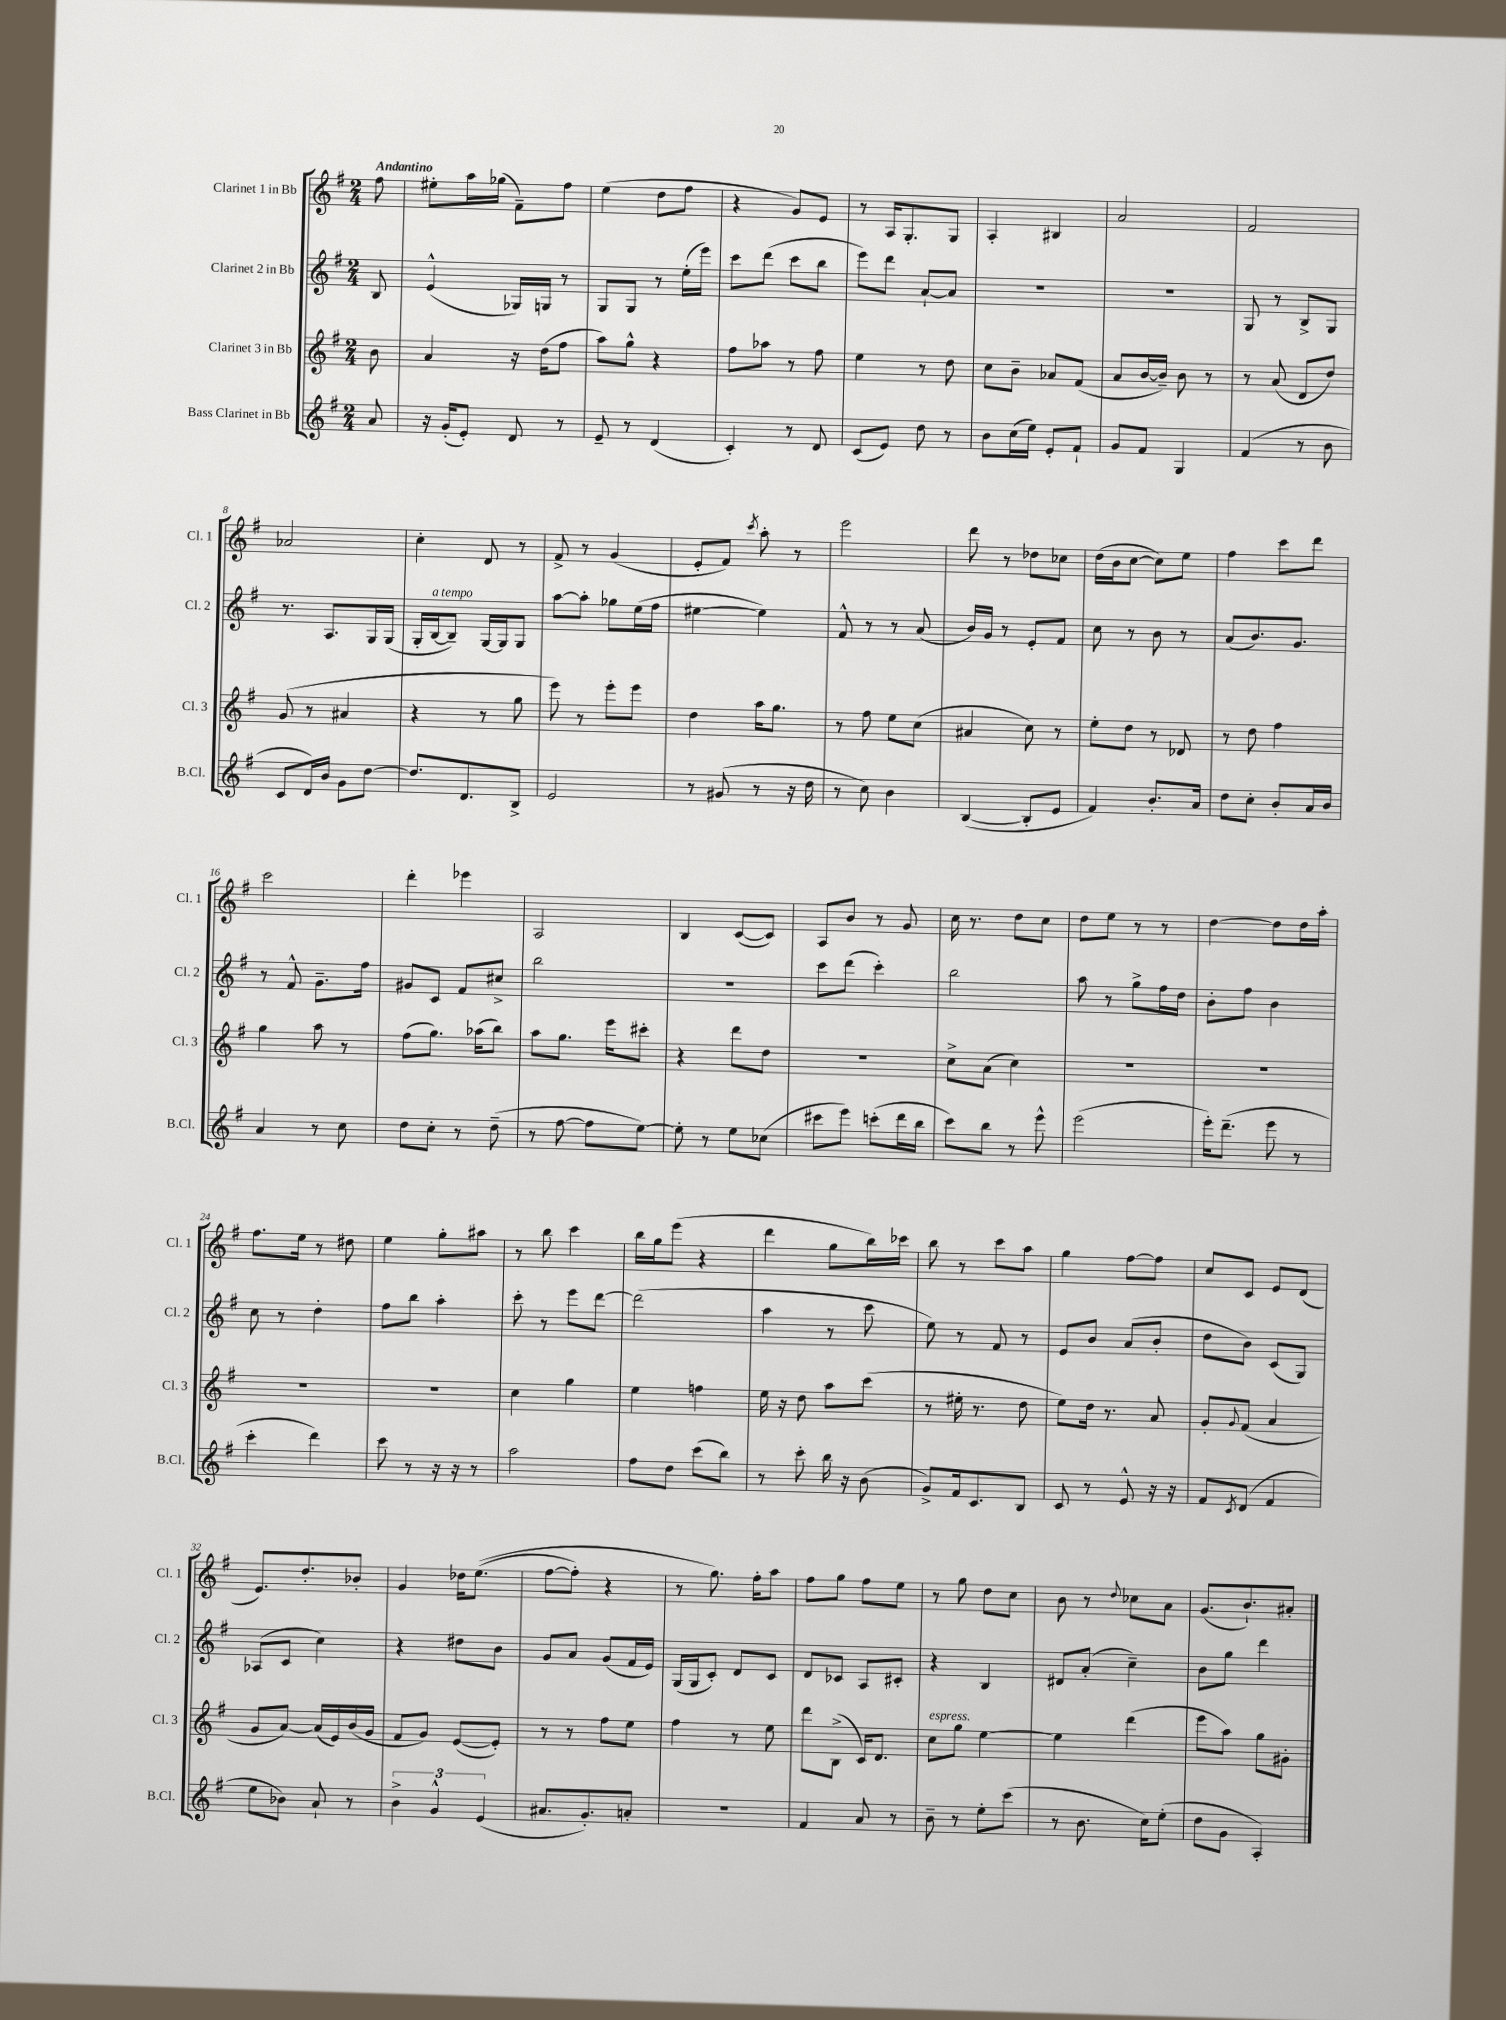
<<
\new StaffGroup <<
\new Staff = "s0" \with { instrumentName = "Clarinet 1 in Bb" shortInstrumentName = "Cl. 1" } {
    \clef treble \key g \major \numericTimeSignature \time 2/4 \partial 8 \tempo "Andantino"
    fis''8 |
    eis''8-. a''16 ges''16( fis'8--) fis''8 |
    e''4( d''8 fis''8 |
    r4 g'8) e'8 |
    r8 a16 g8.-. g8 |
    a4-. bis4 |
    a'2 |
    fis'2 |
    aes'2 |
    c''4-. d'8 r8 |
    fis'8-> r8 g'4( |
    e'8-. fis'8) \acciaccatura { c'''8 } a''8-. r8 |
    e'''2 |
    d'''8 r8 des''8 ces''8 |
    d''16( b'16 c''8~ c''8) e''8 |
    fis''4 c'''8 d'''8 |
    c'''2 |
    d'''4-. ees'''4 |
    a2 |
    b4 c'8~( c'8) |
    a8 b'8 r8 g'8 |
    c''16 r8. d''8 c''8 |
    d''8 e''8 r8 r8 |
    d''4~ d''8 d''16 a''16-. |
    fis''8. e''16 r8 dis''8 |
    e''4 g''8-. ais''8 |
    r8 b''8 c'''4 |
    b''16 g''16 e'''8( r4 |
    d'''4 g''8 b''16) ces'''16 |
    b''8 r8 c'''8 a''8 |
    g''4 fis''8~ fis''8 |
    c''8 c'8 e'8 d'8( |
    e'8.) d''8.-. bes'8-. |
    g'4 des''16 e''8.(\( |
    fis''8~ fis''8-.) r4 |
    r8 g''8.\) fis''16-. a''8 |
    fis''8 g''8 fis''8 e''8 |
    r8 g''8 d''8 c''8 |
    b'8 r8 \appoggiatura { d''8 } ces''8 a'8 |
    g'8.( b'8.-!) ais'8-. \bar "|." |
}
\new Staff = "s1" \with { instrumentName = "Clarinet 2 in Bb" shortInstrumentName = "Cl. 2" } {
    \clef treble \key g \major \numericTimeSignature \time 2/4 \partial 8
    b8 |
    e'4-^( ges16) g16 r8 |
    g8 g8 r8 e''16-.( e'''16) |
    c'''8 d'''8( c'''8 b''8 |
    e'''8) d'''8 a'8~-! a'8 |
    R2 |
    R2 |
    g8 r8 b8-> g8 |
    r8. a8. g16 g16( |
    g16-. b16~^\markup { \italic "a tempo" } b8--) g16~ g16 g8 |
    a''8~ a''8-. ges''8 e''16( fis''16 |
    eis''4~ eis''4) |
    fis'8-^ r8 r8 a'8( |
    b'16) g'16 r8 e'8-. fis'8 |
    c''8 r8 b'8 r8 |
    a'8( b'8.) g'8. |
    r8 fis'8-^ g'8.-- fis''16 |
    gis'8 c'8 fis'8 cis''8-> |
    b''2 |
    R2 |
    c'''8 d'''8( c'''4-.) |
    b''2 |
    a''8 r8 g''8-> fis''16 d''16 |
    b'8-. fis''8 b'4 |
    c''8 r8 d''4-. |
    fis''8 b''8 a''4-. |
    c'''8-. r8 e'''8 d'''8~ |
    d'''2( |
    a''4 r8 c'''8 |
    e''8) r8 fis'8 r8 |
    e'8 b'8 a'8( b'8-. |
    d''8 b'8) c'8( g8) |
    aes8( c'8 c''4) |
    r4 dis''8 b'8 |
    g'8 a'8 g'8( fis'16 e'16) |
    g16( g16 c'8-.) d'8 c'8 |
    d'8 ces'8 a8 cis'8-. |
    r4 b4 |
    dis'8 a'8-.( c''4--) |
    b'8 g''8 d'''4 \bar "|." |
}
\new Staff = "s2" \with { instrumentName = "Clarinet 3 in Bb" shortInstrumentName = "Cl. 3" } {
    \clef treble \key g \major \numericTimeSignature \time 2/4 \partial 8
    b'8 |
    a'4 r16 d''16( fis''8 |
    a''8) g''8-^ r4 |
    fis''8 aes''8 r8 fis''8 |
    e''4 r8 d''8 |
    c''8 b'8-- aes'8 fis'8( |
    a'8 b'16~ b'16--) b'8 r8 |
    r8 a'8( d'8 d''8) |
    g'8( r8 ais'4 |
    r4 r8 g''8 |
    e'''8) r8 e'''8-. e'''8 |
    d''4 a''16 g''8. |
    r8 fis''8 e''8 c''8( |
    ais'4 c''8) r8 |
    e''8-. d''8 r8 des'8 |
    r8 d''8 fis''4 |
    g''4 a''8 r8 |
    fis''8( g''8.) aes''16( b''8) |
    a''8 g''8. e'''16 cis'''8-. |
    r4 d'''8 d''8 |
    R2 |
    c''8-> a'8( c''4) |
    R2 |
    R2 |
    R2 |
    R2 |
    c''4 g''4 |
    e''4 f''4 |
    e''16 r16 d''8 a''8 c'''8( |
    r8 eis''16-. r8. d''8 |
    e''8) d''16 r8. a'8 |
    g'8-. \appoggiatura { g'8 } fis'8( a'4 |
    g'8 a'8~) a'16( e'16) b'16( g'16 |
    fis'8 g'8) e'8~( e'8-.) |
    r8 r8 fis''8 e''8 |
    fis''4 r8 e''8 |
    d'''8 b8->( c'16) d'8. |
    c''8^\markup { \italic "espress." } g''8 e''4~ |
    e''4 d'''4( |
    e'''8 a''8) g''8 gis'8-. \bar "|." |
}
\new Staff = "s3" \with { instrumentName = "Bass Clarinet in Bb" shortInstrumentName = "B.Cl." } {
    \clef treble \key g \major \numericTimeSignature \time 2/4 \partial 8
    a'8 |
    r16 g'16-.( e'8-.) d'8 r8 |
    e'8-- r8 d'4( |
    c'4-.) r8 d'8 |
    c'8( e'8) d''8 r8 |
    b'8 c''16( e''16) e'8-. fis'8-! |
    g'8 fis'8 g4 |
    fis'4( r8 b'8 |
    c'8 d'16) b'16 g'8 d''8~ |
    d''8. d'8. b8-> |
    e'2 |
    r8 gis'8( r8 r16 d''16 |
    r8 c''8) b'4 |
    b4~( b8-. e'8 |
    fis'4) b'8.-. a'16 |
    d''8 c''8-. b'8-. a'16 b'16 |
    a'4 r8 c''8 |
    d''8 c''8-. r8 d''8--( |
    r8 fis''8~ fis''8 e''8~) |
    e''8-. r8 e''8 ces''8( |
    cis'''8 e'''8) c'''8-.( d'''16 b''16 |
    c'''8) b''8 r8 e'''8-^ |
    e'''2( |
    e'''16-.) d'''8.--( e'''8 r8 |
    c'''4-. d'''4) |
    c'''8 r8 r16 r16 r8 |
    a''2 |
    fis''8 d''8 c'''8( b''8) |
    r8 c'''8-. b''16 r16 b'8( |
    g'8->) fis'16 c'8. b8 |
    c'8 r8 e'8-^ r16 r16 |
    fis'8 \acciaccatura { c'8 } d'8( fis'4 |
    e''8 bes'8) a'8-! r8 |
    \tuplet 3/2 { b'4-> g'4-^ e'4( } |
    ais'8. g'8.-.) a'8-. |
    r2 |
    fis'4 a'8 r8 |
    b'8-- r8 e''8-. c'''8( |
    r8 b'8. c''16) e''8-.( |
    d''8 g'8 a4-.) \bar "|." |
}
>>
>>
